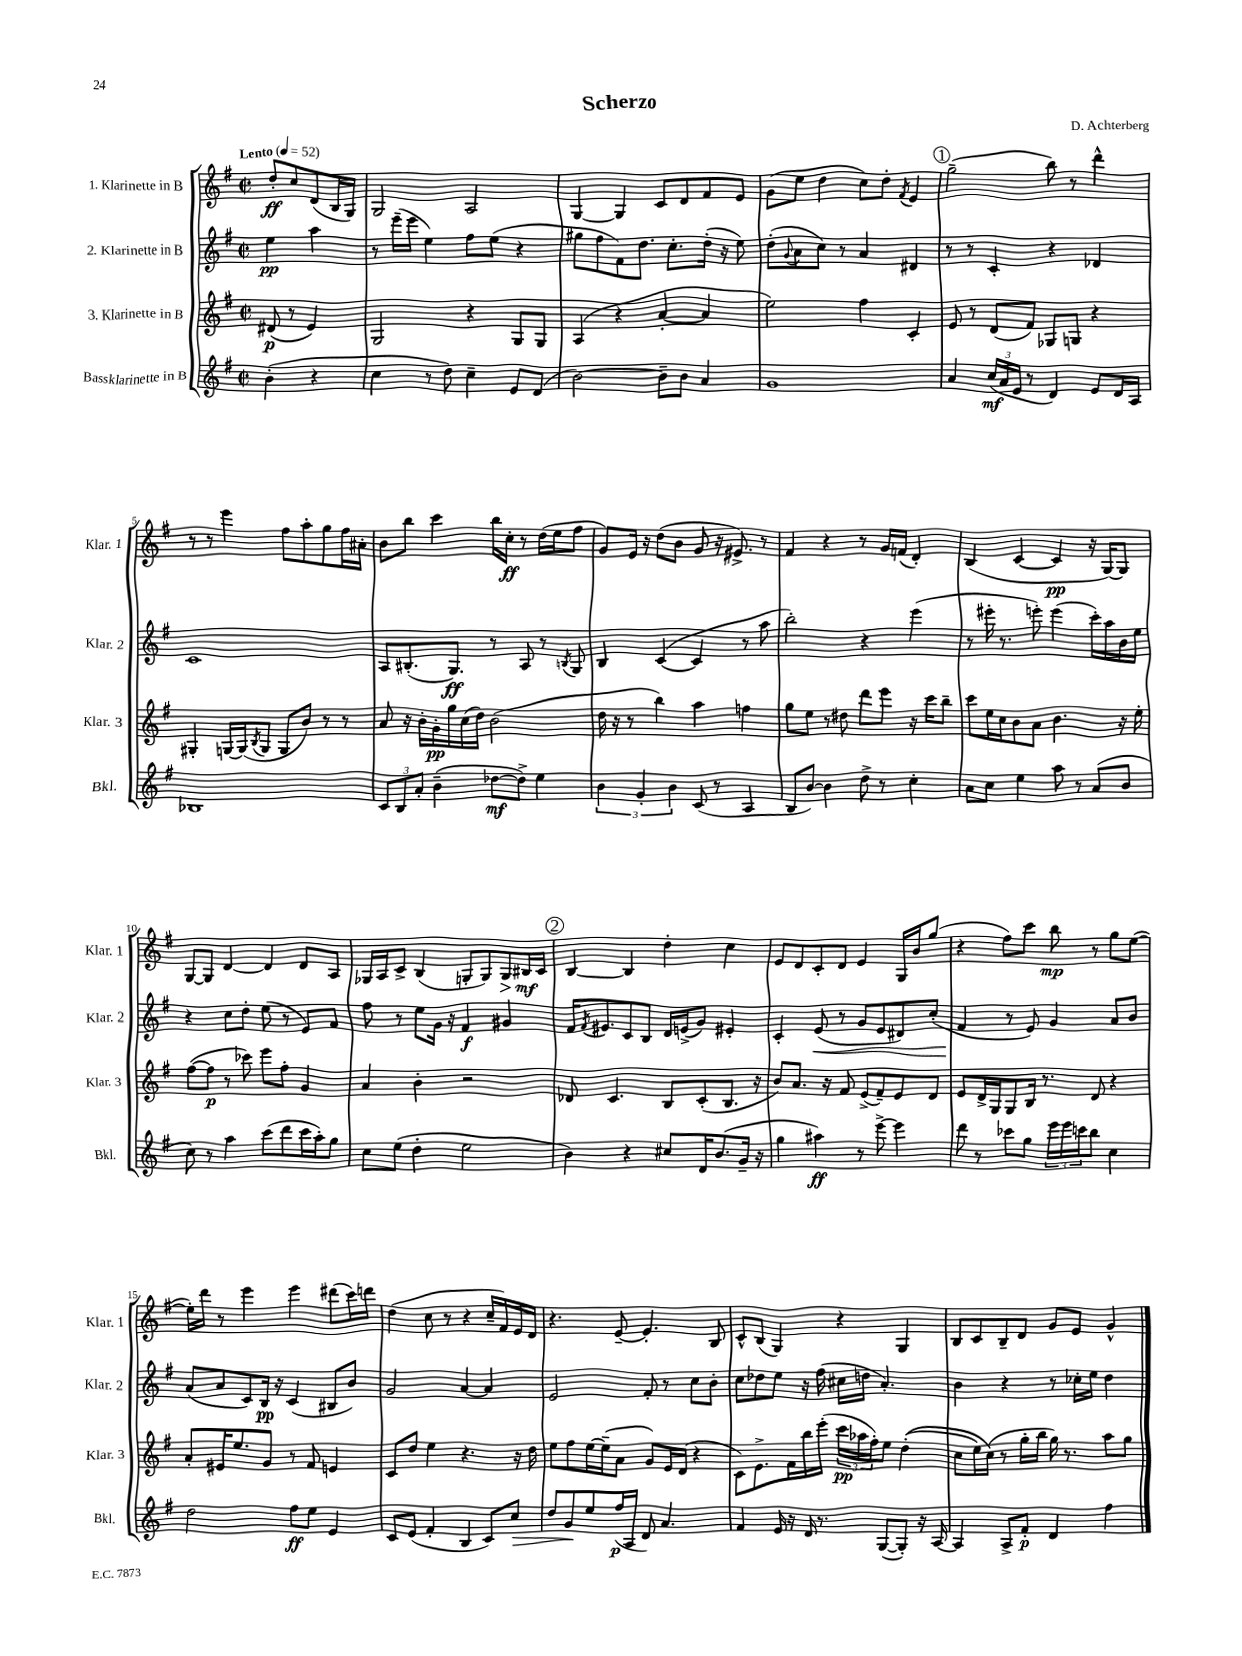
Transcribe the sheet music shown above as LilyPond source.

\header { title = "Scherzo" composer = "D. Achterberg" }
<<
\new StaffGroup <<
\new Staff = "s0" \with { instrumentName = "1. Klarinette in B" shortInstrumentName = "Klar. 1" } {
    \clef treble \key g \major \defaultTimeSignature \time 2/2 \partial 2 \tempo "Lento" 4 = 52
    d''8-.\ff c''8 d'8( b16 g16) |
    g2 a2 |
    g4~ g4 c'8 d'8 fis'8 e'8 |
    g'8( e''8 d''4 c''8) d''8-. \acciaccatura { fis'8 } e'4 |
    \mark \markup { \circle "1" } g''2--( b''8) r8 d'''4-^ |
    r8 r8 e'''4 fis''8 a''8-. g''8 fis''16 ais'16-. |
    b'8 b''8 c'''4 b''16 c''16-.\ff r8 d''16( e''16 fis''8 |
    g'8) e'16 r16 d''8( b'8 g'8 r16 eis'8.->) r8 |
    fis'4 r4 r8 g'16 f'16( d'4-.) |
    b4( c'4~ c'4\pp r16 g16~) g8 |
    g8~ g8 d'4~ d'4 d'8 a8 |
    ges16 a16 c'8-> b4( g8-. g8) g8\> bis16\mf\! c'16 |
    \mark \markup { \circle "2" } b4~ b4 d''4-. c''4 |
    e'8 d'8 c'8-. d'8 e'4 g16 b'16 g''8( |
    r4 fis''8) c'''8 b''8\mp r8 g''8 e''8~( |
    e''16-.) d'''16 r8 e'''4 e'''4 dis'''8( c'''16) d'''16 |
    d''4( c''8 r8 r4 c''16-- fis'16) e'16 d'16 |
    r4. e'8~-- e'4.-. b8 |
    c'8-^ b8( g4) r4 g4 |
    b8 c'8 b8-- d'8 g'8 e'8 g'4-^ \bar "|." |
}
\new Staff = "s1" \with { instrumentName = "2. Klarinette in B" shortInstrumentName = "Klar. 2" } {
    \clef treble \key g \major \defaultTimeSignature \time 2/2 \partial 2
    e''4\pp a''4 |
    r8 e'''16--( e'''16 e''4) fis''8 e''8( r4 |
    gis''8 fis''8 fis'8) d''8. c''8.-. d''16-.( r16 e''8) |
    d''8-.( \appoggiatura { g'8 } a'8 c''8) r8 a'4 dis'4 |
    \mark \markup { \circle "1" } r8 r8 c'4-. r4 des'4 |
    c'1 |
    a8 bis8.-.( g8.\ff) r8 a8 r8 \acciaccatura { b8 } g8 |
    b4 c'4~( c'4 r8 a''8 |
    b''2-.) r4 e'''4( |
    r8 eis'''16-. r8. e'''8-.) e'''4( c'''16-.) a''16 b'16 e''16 |
    r4 c''8 d''8-. e''8( r8 e'8) fis'8 |
    fis''8 r8 e''8 g'16 r16 fis'4\f gis'4 |
    \mark \markup { \circle "2" } fis'16 \acciaccatura { fis'8 } eis'8. c'8 b8 d'16 e'16->( g'8) eis'4-. |
    c'4-. e'8\<( r8 g'8 e'8 dis'8) c''8-.( |
    fis'4\! r8 e'8) g'4 a'8 b'8 |
    a'8( a'8 c'8) b16\pp r16 c'4( bis8 b'8) |
    g'2 a'4~ a'4 |
    e'2 fis'8-. r8 c''8 b'8-. |
    c''8 des''8 e''8 r16 fis''16( cis''16 d''16 a'4.-.) |
    b'4 r4 r8 ces''16-. e''16 d''4 \bar "|." |
}
\new Staff = "s2" \with { instrumentName = "3. Klarinette in B" shortInstrumentName = "Klar. 3" } {
    \clef treble \key g \major \defaultTimeSignature \time 2/2 \partial 2
    dis'8\p( r8 e'4) |
    g2 r4 g8 g8 |
    a4( r4 a'4~-. a'4 |
    e''2) fis''4 c'4-. |
    \mark \markup { \circle "1" } e'8 r8 d'8( fis'8) ges8 g8 r4 |
    gis4-. g16~ g16( \acciaccatura { b8 } g8 g8 b'8) r8 r8 |
    a'8 r16 b'16-. g'16-.\pp g''16 c''16( d''16) b'2( |
    d''16 r16 r8 b''4) a''4 f''4 |
    g''8 e''8 r8 dis''8 d'''8 e'''8 r16 c'''16 b''8-- |
    c'''8 e''16 c''16 b'8 a'8 b'4. r16 e''16-. |
    fis''8~( fis''8\p r8 ces'''8) e'''8 fis''8-. g'4 |
    a'4 b'4-. r2 |
    \mark \markup { \circle "2" } des'8 c'4. b8 c'8-.( b8. r16 |
    b'8) a'8. r16 fis'8 e'8->( fis'8--) e'8 d'8 |
    e'8 d'16-> g16 g8 b16 r8. d'8 r4 |
    a'8-. eis'16 e''8. g'8 r8 fis'8 e'4 |
    c'8 d''8 e''4 r4. r16 d''16 |
    e''8 fis''8 e''16~ e''16--( a'8 g'8) e'16 d'16( r4 |
    c'8) e'8.-> fis'16 b''16 e'''16-.( \tuplet 3/2 { c'''16\pp aes''16 fis''16-.) } e''8 d''4-.(\( |
    c''8 e''16) c''16(\) r8 g''16-. b''16 g''16) r8. a''8 g''8 \bar "|." |
}
\new Staff = "s3" \with { instrumentName = "Bassklarinette in B" shortInstrumentName = "Bkl." } {
    \clef treble \key g \major \defaultTimeSignature \time 2/2 \partial 2
    b'4-.( r4 |
    c''4 r8 d''8) c''4-- e'8 d'8( |
    b'2~) b'8-- b'8 a'4 |
    g'1 |
    \mark \markup { \circle "1" } a'4 \tuplet 3/2 { c''16\mf( a'16 e'16 } r8 d'4) e'8 d'16 a16 |
    bes1 |
    \tuplet 3/2 { c'8 b8 a'8-. } b'4--( des''8~\mf des''8->) e''4 |
    \tuplet 3/2 { b'4 g'4-. b'4 } c'8( r8 a4 |
    b8 b'8~) b'4 d''8-> r8 c''4-. |
    a'8 c''8 e''4 a''8 r8 a'8( b'8 |
    c''8) r8 a''4 c'''8( d'''8 c'''16 a''16-.) g''8 |
    c''8 e''8( d''4-. e''2 |
    \mark \markup { \circle "2" } b'4) r4 cis''8 d'16 b'8.( g'16-- r16 |
    g''4 ais''4\ff) r8 e'''8~-> e'''4 |
    d'''8 r8 ces'''8 g''8 \tuplet 3/2 { e'''16 e'''16 c'''16 } b''8 c''4 |
    d''2 fis''8\ff e''8 e'4 |
    c'8 e'8( fis'4-. b4 c'8) c''8\> |
    d''8 g'8\! e''8 fis''16\p( a16 d'8) a'4. |
    fis'4 e'16 r16 d'16 r8. g8~( g8-.) r16 a16~ |
    a4 a8-> fis'8-.\p d'4 fis''4 \bar "|." |
}
>>
>>
